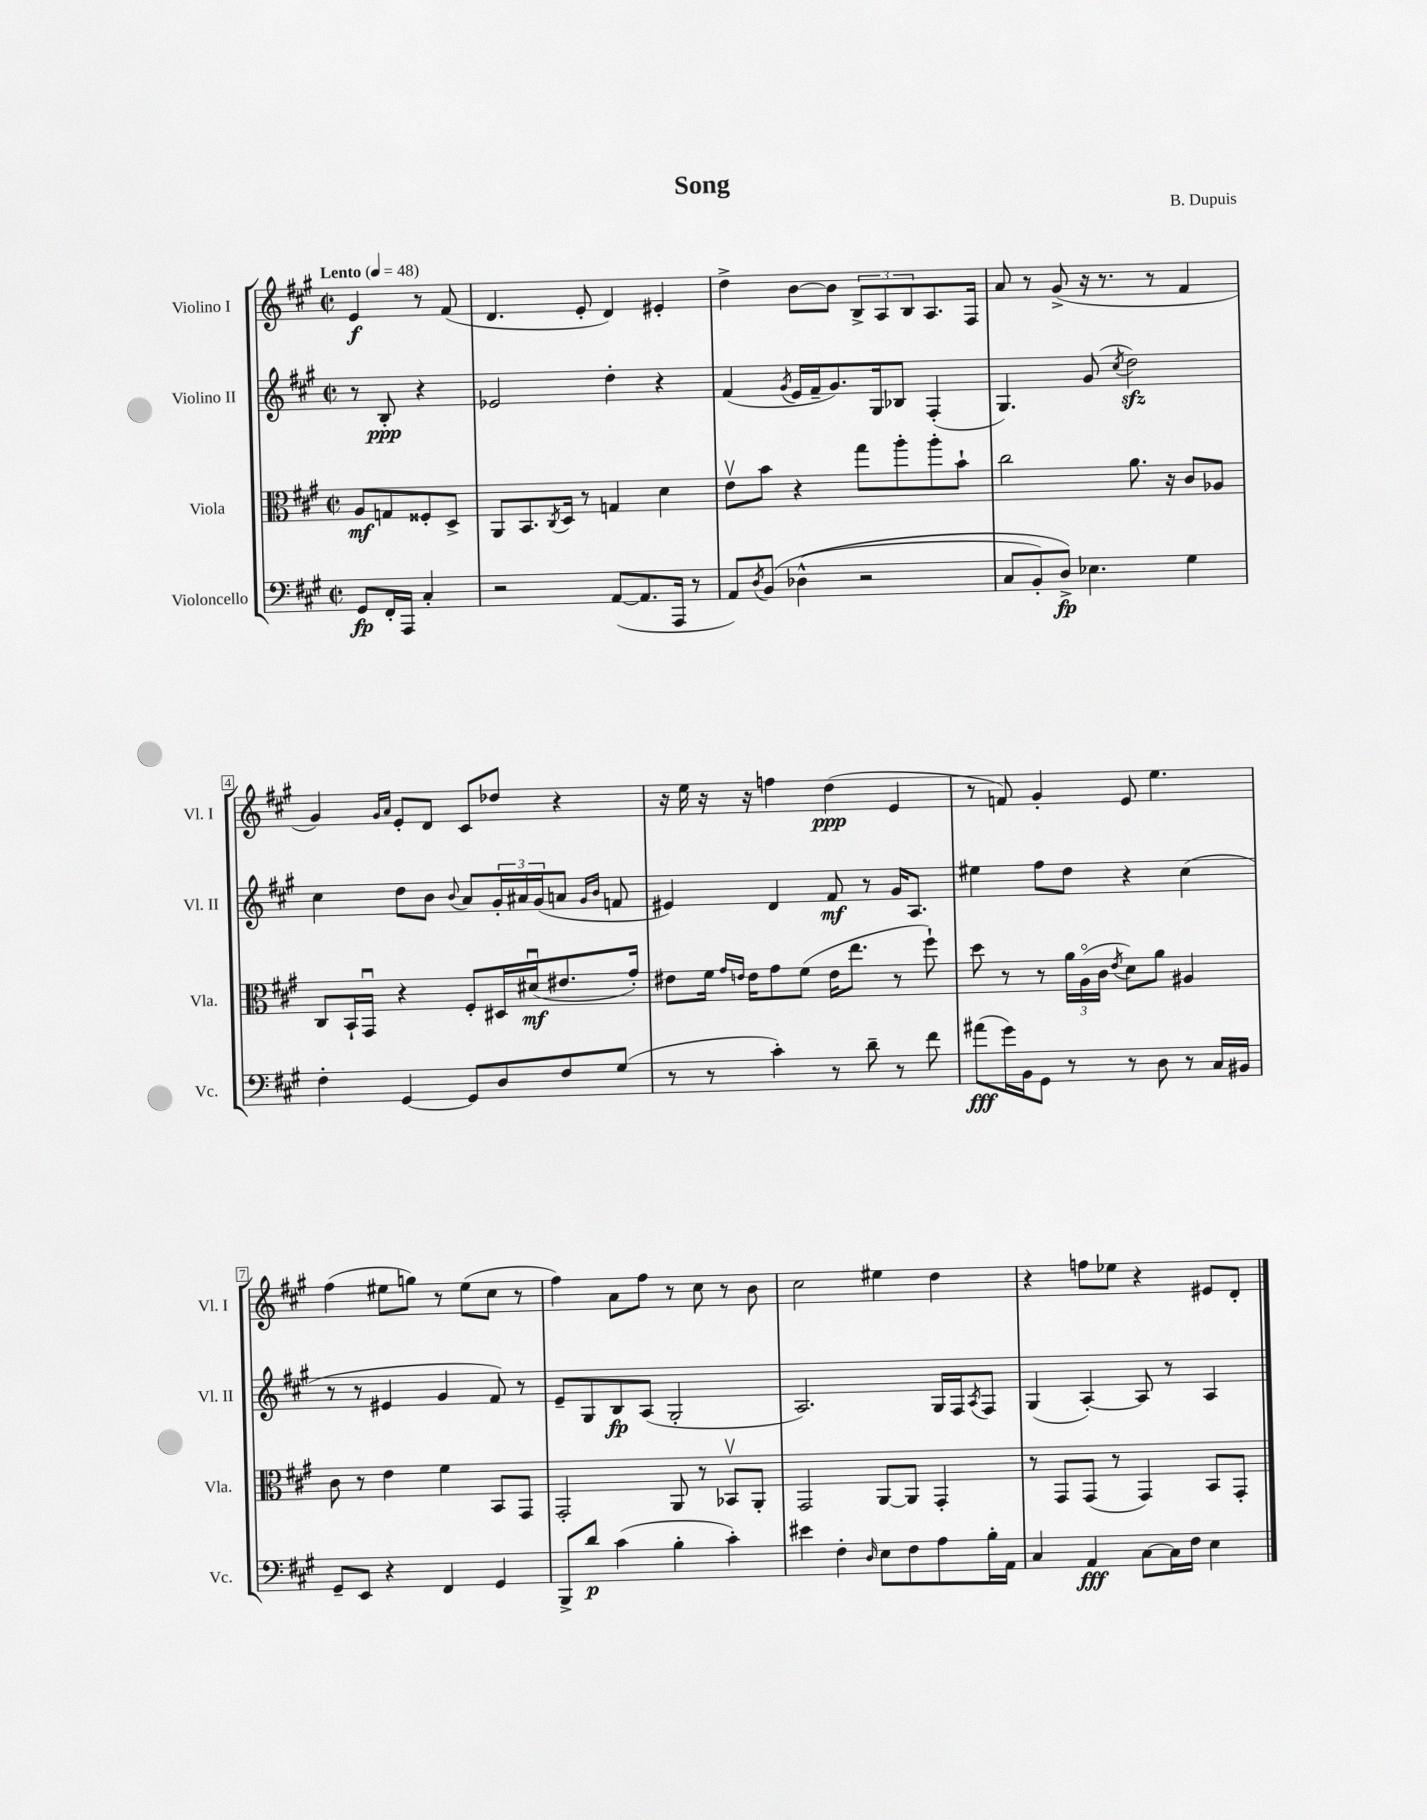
\header { title = "Song" composer = "B. Dupuis" }
<<
\new StaffGroup <<
\new Staff = "s0" \with { instrumentName = "Violino I" shortInstrumentName = "Vl. I" } {
    \clef treble \key a \major \defaultTimeSignature \time 2/2 \partial 2 \tempo "Lento" 4 = 48
    e'4\f r8 fis'8( |
    d'4. e'8-. d'4) eis'4-. |
    d''4-> b'8~ b'8 \tuplet 3/2 { b8-> a8 b8 } a8. fis16 |
    a'8 r8 gis'8->( r16 r8. r8 fis'4 |
    gis'4) \grace { gis'16 a'16 } e'8-. d'8 cis'8 des''8 r4 |
    r16 e''16 r16 r16 f''4 d''4\ppp( e'4 |
    r8 f'8) gis'4-. e'8 e''4. |
    fis''4( eis''8 g''8) r8 eis''8( cis''8 r8 |
    fis''4) a'8 fis''8 r8 cis''8 r8 b'8 |
    cis''2 eis''4 d''4 |
    r4 f''8 ees''8 r4 eis'8 d'8-. \bar "|." |
}
\new Staff = "s1" \with { instrumentName = "Violino II" shortInstrumentName = "Vl. II" } {
    \clef treble \key a \major \defaultTimeSignature \time 2/2 \partial 2
    r8 b8-.\ppp r4 |
    ees'2 d''4-. r4 |
    fis'4( \acciaccatura { gis'8 } e'16 fis'16-- gis'8.) gis16 bes8 fis4-.( |
    gis4.) gis'8( \acciaccatura { cis''8 } d''2\sfz) |
    cis''4 d''8 b'8 \appoggiatura { b'8 } a'8 \tuplet 3/2 { gis'16-. ais'16 gis'16( } a'8 \grace { gis'16 b'16 } f'8 |
    eis'4) d'4 fis'8\mf r8 gis'16 a8. |
    eis''4 fis''8 d''8 r4 cis''4( |
    r8 r8 eis'4 gis'4 fis'8) r8 |
    e'8-- gis8 b8\fp a8( gis2-. |
    a2.) gis16 fis16 \acciaccatura { a8 } fis8 |
    gis4( a4~-.) a8 r8 a4 \bar "|." |
}
\new Staff = "s2" \with { instrumentName = "Viola" shortInstrumentName = "Vla." } {
    \clef alto \key a \major \defaultTimeSignature \time 2/2 \partial 2
    a8\mf g8 fisis8-. d8-> |
    a,8 b,8. \acciaccatura { cis8 } d16 r8 g4 d'4 |
    e'8\upbow b'8 r4 gis''8 a''8-. a''8-. b'8-! |
    cis''2 a'8. r16 cis'8 aes8 |
    cis8 b,16-! gis,16\downbow r4 fis8-. dis16 dis'16\downbow\mf( eis'8. gis'16-.) |
    eis'8 fis'16 \grace { gis'16 e'16 } e'16 gis'8 fis'8( e'16 e''8. r8 fis''8-!) |
    d''8 r8 r8 \tuplet 3/2 { a'16 a16\flageolet( cis'16 } \acciaccatura { e'8 } d'8) a'8 ais4 |
    cis'8 r8 e'4 fis'4 b,8 gis,8 |
    gis,2-. a,8 r8 bes,8\upbow a,8-. |
    gis,2 a,8~ a,8 gis,4-. |
    r8 gis,8 gis,8( r8 gis,4) b,8 gis,8-. \bar "|." |
}
\new Staff = "s3" \with { instrumentName = "Violoncello" shortInstrumentName = "Vc." } {
    \clef bass \key a \major \defaultTimeSignature \time 2/2 \partial 2
    gis,8\fp fis,16-. a,,16 cis4-. |
    r2 a,8~( a,8. a,,16 r8 |
    a,8) \acciaccatura { d8 } b,8\( des4-^( r2 |
    cis8 b,8-.) d8->\fp\) ees4. gis4 |
    fis4-. gis,4~ gis,8 d8 fis8 gis8( |
    r8 r8 cis'4-.) r8 d'8-- r8 fis'8 |
    ais'8\fff( gis'16) b,16 gis,8 r8 r8 d8 r8 cis16 bis,16 |
    gis,8-- e,8 r4 fis,4 gis,4 |
    b,,8-> d'8\p cis'4( b4-. cis'4-.) |
    eis'4 fis4-. \grace { d16 } e8 fis8 a8 b16-. a,16 |
    cis4 a,4\fff cis8~ cis16 fis16 e4 \bar "|." |
}
>>
>>
\layout { \context { \Score \override BarNumber.stencil = #(make-stencil-boxer 0.1 0.3 ly:text-interface::print) } }
